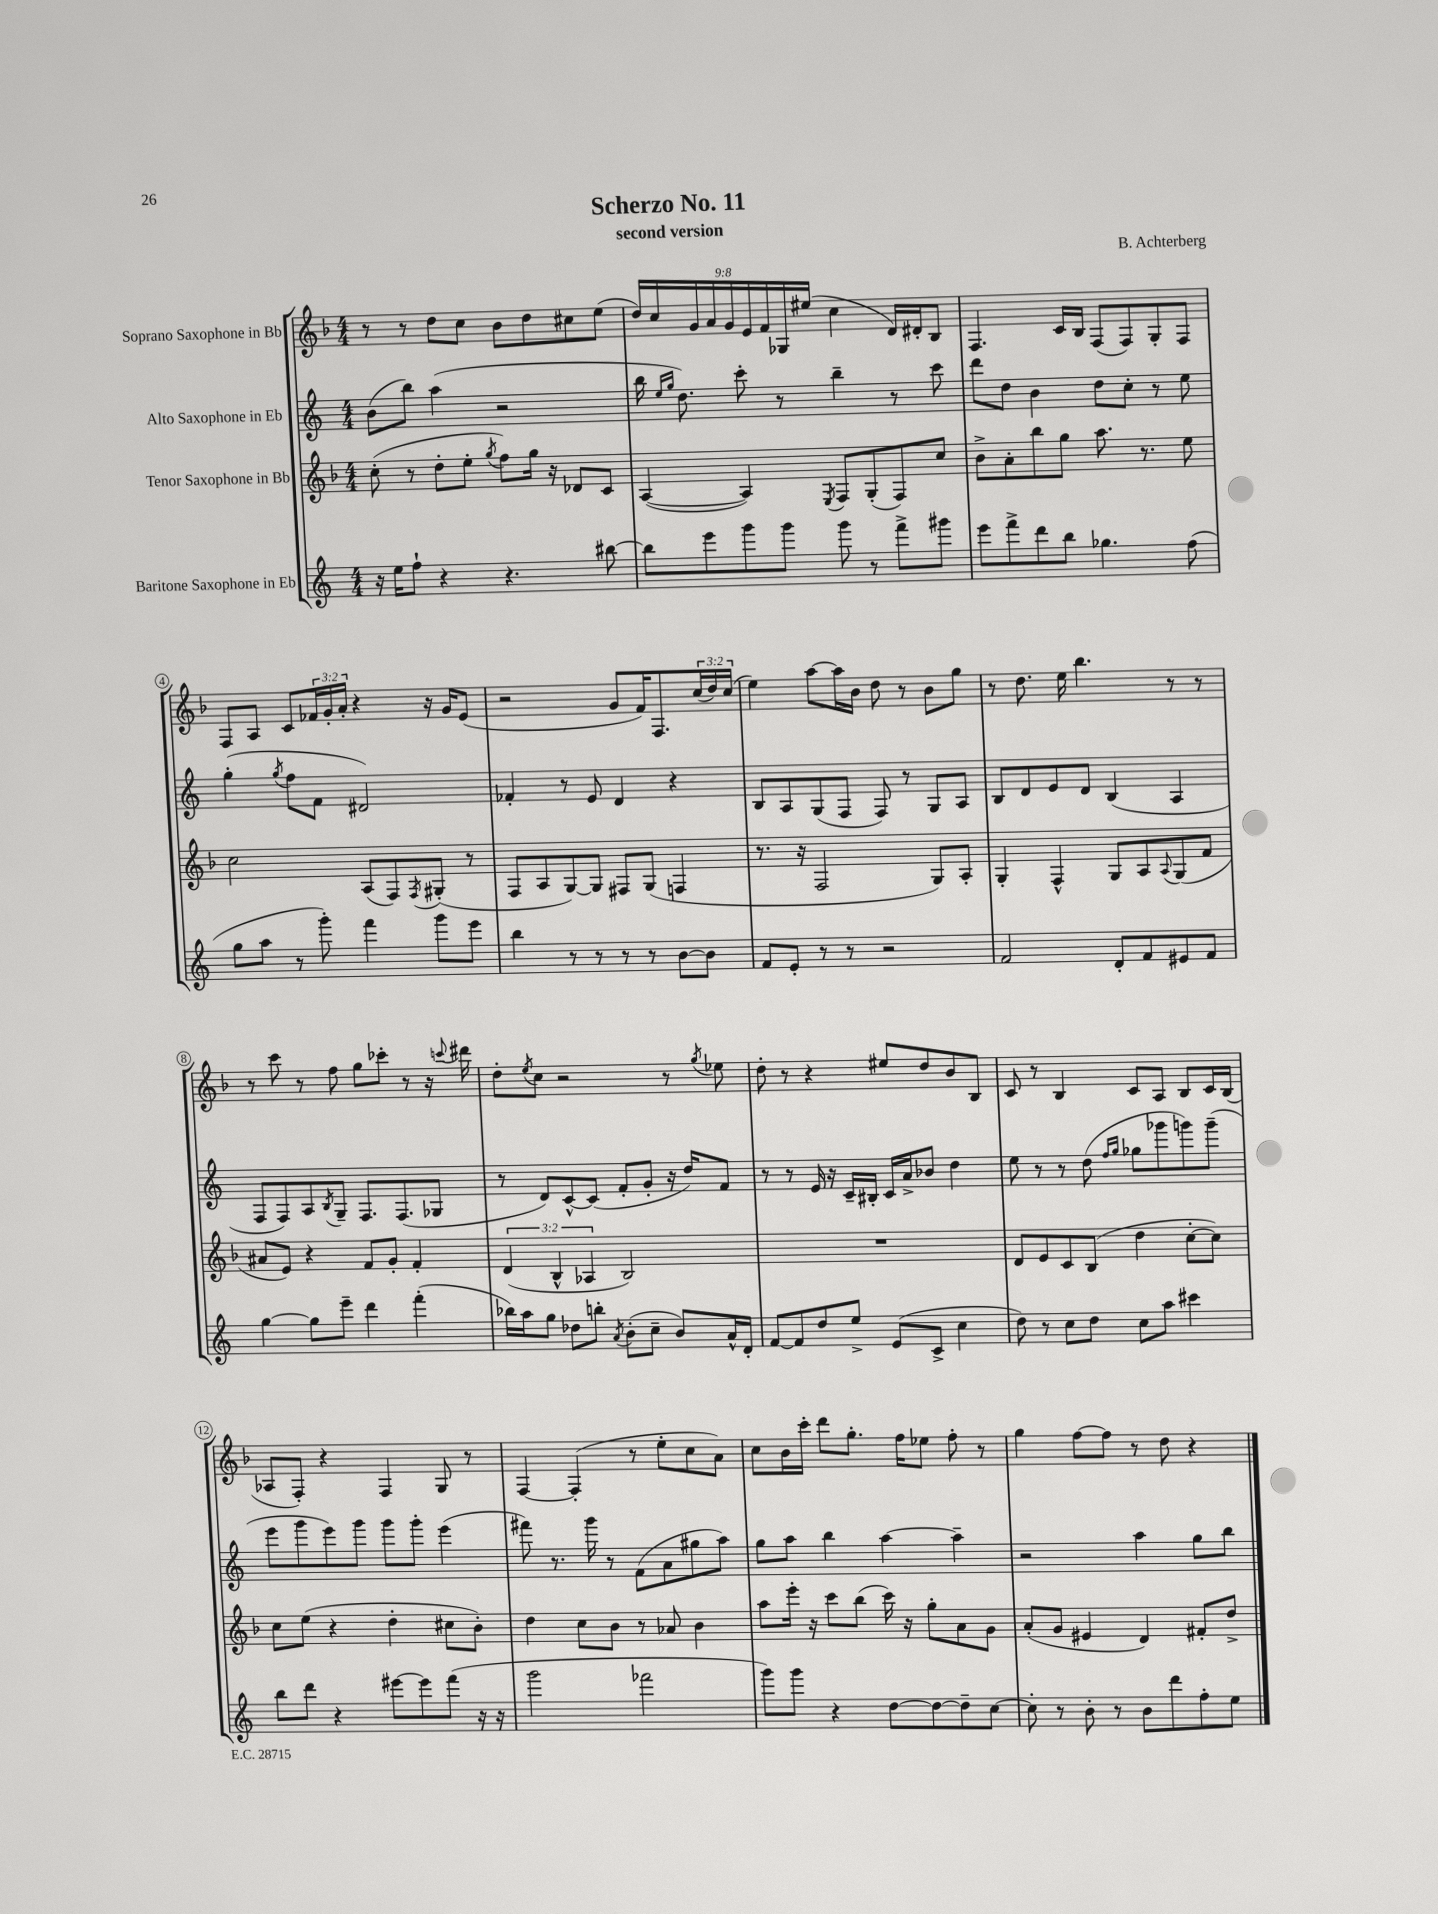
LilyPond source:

\header { title = "Scherzo No. 11" composer = "B. Achterberg" subtitle = "second version" }
<<
\new StaffGroup <<
\new Staff = "s0" \with { instrumentName = "Soprano Saxophone in Bb" } {
    \clef treble \key f \major \numericTimeSignature \time 4/4 \override Staff.TupletNumber.text = #tuplet-number::calc-fraction-text
    r8 r8 d''8 c''8 bes'8 d''8 cis''8 e''8( |
    \tuplet 9/8 { d''16) c''16 g'16 a'16 g'16 e'16 f'16 ges16 eis''16( } c''4 d'16) dis'16-. bes8 |
    f4. c'16 bes16 f8( f8) g8-. f8 |
    f8 a8 c'8 \tuplet 3/2 { fes'16 g'16-. a'16-. } r4 r16 g'16 e'8( |
    r2 g'8 f'16) f8. \tuplet 3/2 { c''16( d''16) c''16( } |
    e''4) a''8~ a''16 bes'16 d''8 r8 bes'8 g''8 |
    r8 d''8. e''16 bes''4. r8 r8 |
    r8 c'''8 r8 f''8 g''8 ces'''8-. r8 r16 \appoggiatura { c'''8 } dis'''16 |
    d''8-. \acciaccatura { e''8 } c''8 r2 r8 \acciaccatura { g''8 } ees''8 |
    d''8-. r8 r4 eis''8 d''8 bes'8 bes8 |
    c'8 r8 bes4 c'8 a8 bes8 c'16 bes16( |
    aes8 f8-.) r4 f4 g8 r8 |
    f4~ f4-.( r8 e''8-. c''8 a'8) |
    c''8 bes'16 c'''16-. d'''8 g''8.-. f''16 ees''8 f''8-. r8 |
    g''4 f''8~ f''8 r8 d''8 r4 \bar "|." |
}
\new Staff = "s1" \with { instrumentName = "Alto Saxophone in Eb" } {
    \clef treble \key c \major \numericTimeSignature \time 4/4
    b'8( b''8) a''4( r2 |
    b''16 \grace { e''16 g''16 } d''8.) c'''8-. r8 b''4-- r8 c'''8 |
    d'''8 d''8 b'4 d''8 c''8-. r8 e''8 |
    g''4-.( \acciaccatura { g''8 } f''8 f'8 dis'2) |
    fes'4-. r8 e'8 d'4 r4 |
    b8 a8 g8( f8 f8) r8 g8 a8 |
    b8 d'8 e'8 d'8 b4( a4 |
    f8 f8) a8 \acciaccatura { b8 } g8-- f8. f8.( ges8 |
    r8 d'8) c'8~-^ c'8( f'8-. g'8-. r16 d''16) f'8 |
    r8 r8 e'16 r16 c'16-- bis16-. c'16 a'16-> bes'8 d''4 |
    e''8 r8 r8 d''8( \grace { f''16 g''16 } ges''8 ges'''8 g'''8) g'''8--( |
    e'''8 g'''8 e'''8) g'''8 g'''8 g'''8-. e'''4( |
    fis'''8) r8. g'''16 r8 f'8( a'8 gis''8 a''8) |
    g''8 a''8 b''4 a''4~ a''4-- |
    r2 a''4 g''8 b''8 \bar "|." |
}
\new Staff = "s2" \with { instrumentName = "Tenor Saxophone in Bb" } {
    \clef treble \key f \major \numericTimeSignature \time 4/4 \override Staff.TupletNumber.text = #tuplet-number::calc-fraction-text
    c''8-.( r8 d''8-. e''8-. \acciaccatura { g''8 } f''8) g''16 r16 des'8 c'8 |
    a4~( a4) \acciaccatura { e8 } f8 g8-.( f8) c''8 |
    bes'8-> a'8-. bes''8 g''8 a''8. r8. e''8 |
    c''2 a8( f8) \acciaccatura { f8 } gis8-.( r8 |
    f8 a8 g8~) g8 fis8 g8( f4 |
    r8. r16 f2 g8) a8-. |
    g4-. f4-^ g8 a8 \appoggiatura { a8 } g8( f'8 |
    ais'8 e'8) r4 f'8 g'8-. f'4-. |
    \tuplet 3/2 { d'4( bes4-^ aes4 } bes2) |
    R1 |
    d'8 e'8 c'8 bes8( d''4 c''8~-. c''8) |
    c''8 e''8( r4 d''4-. cis''8 bes'8-.) |
    d''4 c''8 bes'8 r8 aes'8 bes'4 |
    a''8 e'''16-. r16 c'''8 bes''8( c'''16) r16 g''8-. a'8 g'8 |
    a'8-.( g'8 eis'4 d'4) fis'8-. d''8-> \bar "|." |
}
\new Staff = "s3" \with { instrumentName = "Baritone Saxophone in Eb" } {
    \clef treble \key c \major \numericTimeSignature \time 4/4
    r16 e''16 f''8-! r4 r4. bis''8~ |
    bis''8 e'''8 g'''8 g'''8 g'''8 r8 f'''8-> gis'''8 |
    e'''8 f'''8-> d'''8 b''8 ges''4. f''8( |
    g''8 a''8 r8 g'''8-.) f'''4 g'''8 e'''8 |
    b''4 r8 r8 r8 r8 b'8~ b'8 |
    f'8 e'8-. r8 r8 r2 |
    f'2 d'8-. f'8 eis'8 f'8 |
    g''4~ g''8 e'''8-- d'''4 f'''4-.( |
    bes''16) a''16 g''8 des''8 b''8-. \acciaccatura { a'8 } b'8-.( c''8-- b'8) a'16-^ d'16-. |
    f'8~ f'8 d''8 e''8-> e'8( c'8-> c''4 |
    d''8) r8 c''8 d''8 c''8 a''8 cis'''4 |
    b''8 d'''8 r4 eis'''8~ eis'''8 f'''8( r16 r16 |
    g'''2 fes'''2 |
    g'''8) g'''8 r4 d''8~ d''8~ d''8-- c''8~ |
    c''8-. r8 b'8-. r8 b'8 d'''8 f''8-. e''8 \bar "|." |
}
>>
>>
\layout { \context { \Score \override BarNumber.stencil = #(make-stencil-circler 0.1 0.3 ly:text-interface::print) } }
